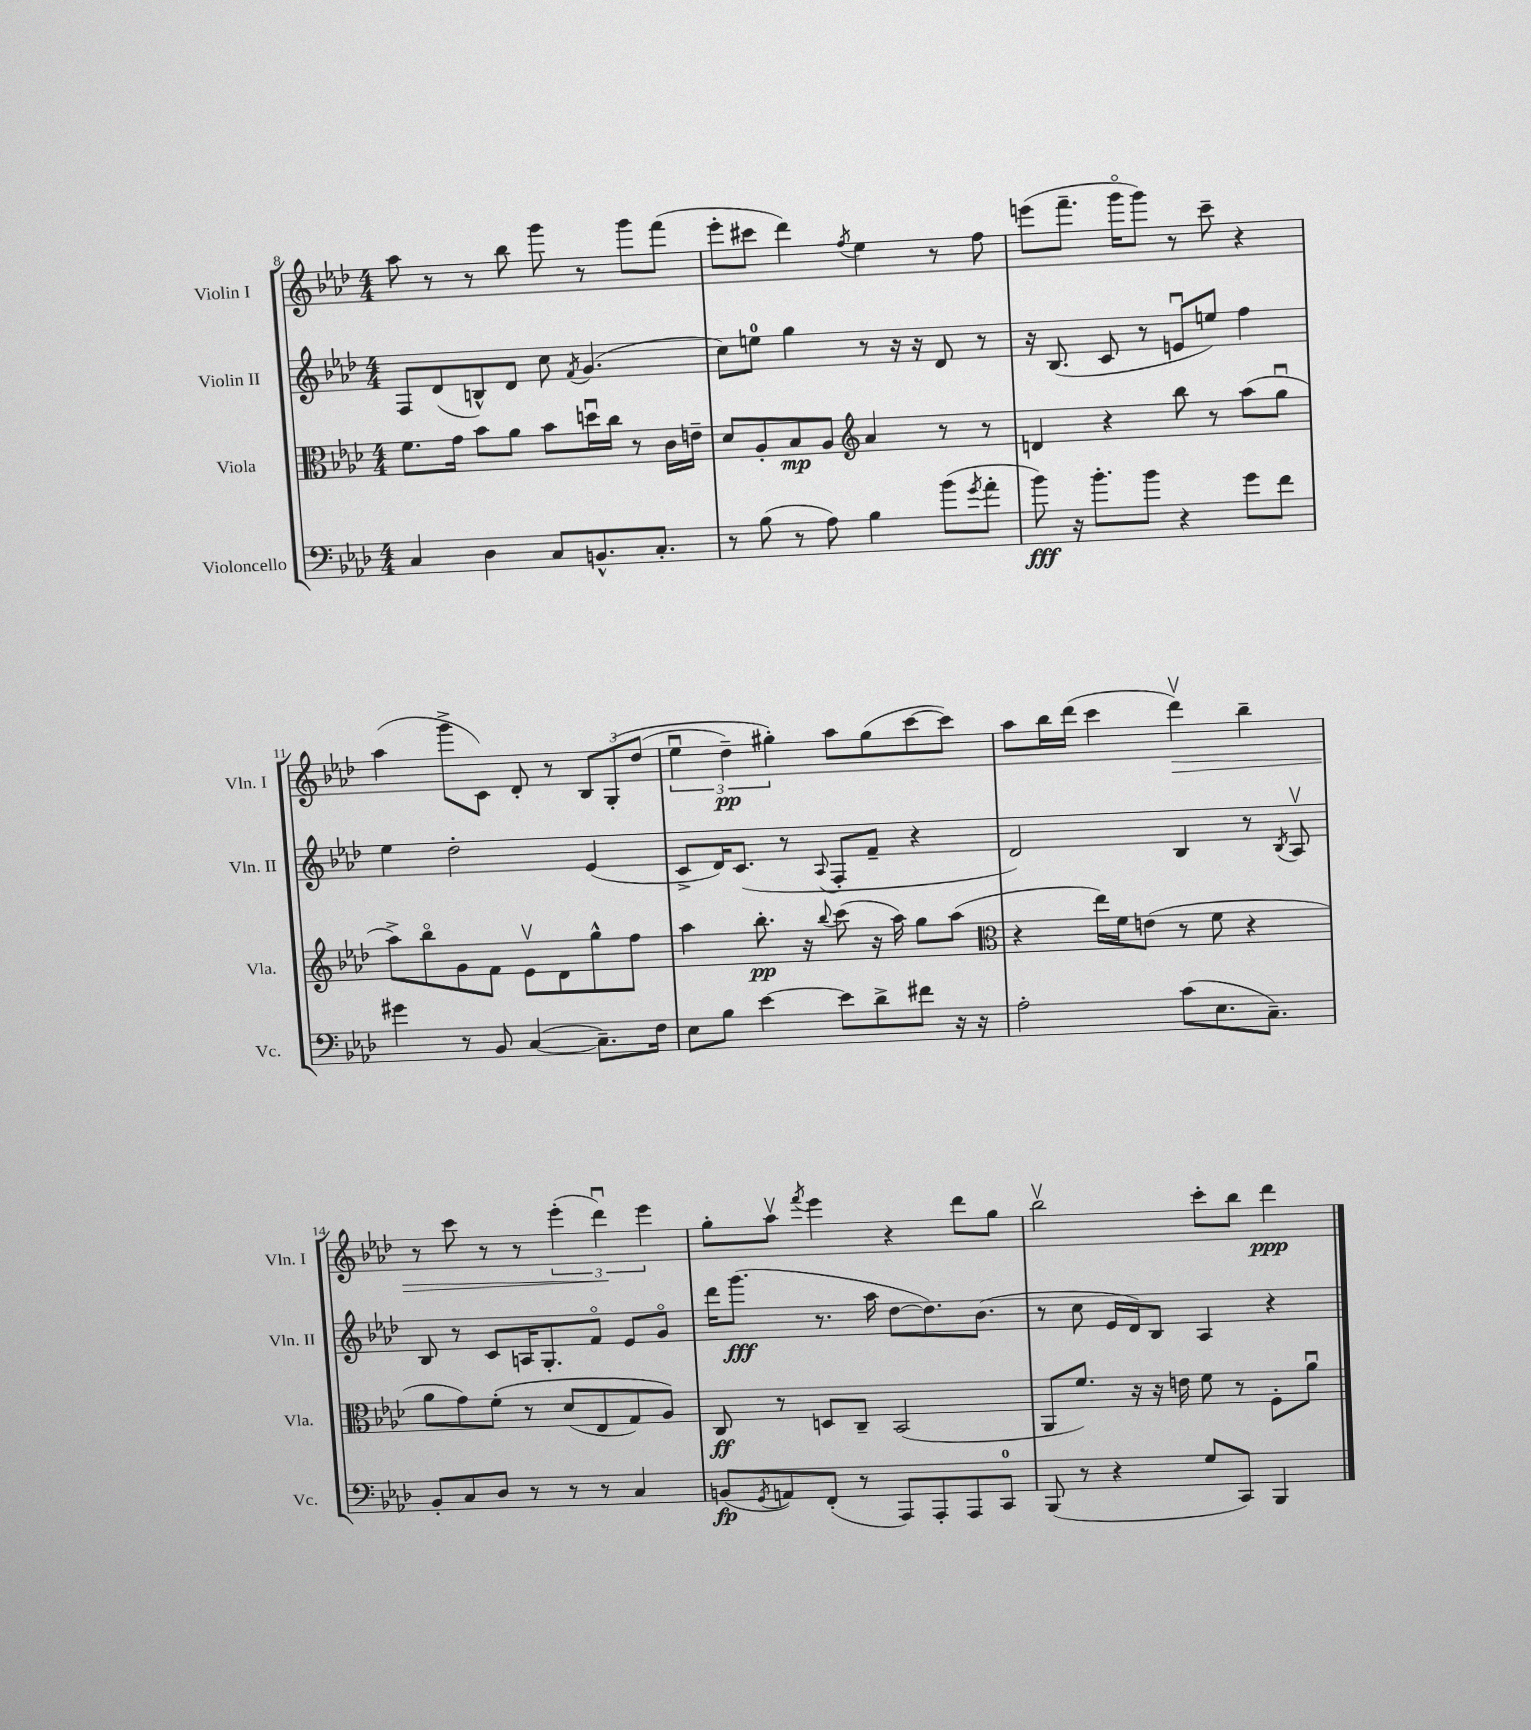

**kern	**dynam	**kern	**dynam	**kern	**dynam	**kern	**dynam
*part4	*part4	*part3	*part3	*part2	*part2	*part1	*part1
*staff4	*staff4	*staff3	*staff3	*staff2	*staff2	*staff1	*staff1
*I"Violoncello	*	*I"Viola	*	*I"Violin II	*	*I"Violin I	*
*I'Vc.	*	*I'Vla.	*	*I'Vln. II	*	*I'Vln. I	*
*clefF4	*	*clefC3	*	*clefG2	*	*clefG2	*
*k[b-e-a-d-]	*	*k[b-e-a-d-]	*	*k[b-e-a-d-]	*	*k[b-e-a-d-]	*
*M4/4	*	*M4/4	*	*M4/4	*	*M4/4	*
=8	=8	=8	=8	=8	=8	=8	=8
4C/	.	8.f\L	.	8F/L	.	8aa-\	.
.	.	.	.	(8d-/	.	8r	.
.	.	16g\Jk	.	.	.	.	.
4D-\	.	8b-\L	.	8Bn^^/)	.	8r	.
.	.	8a-\J	.	8d-/J	.	8bb-\	.
8C/L	.	8b-\L	.	8cc\	.	8ggg\	.
.	.	.	.	8qf/	.	.	.
8.BBn^^/	.	16ddnu\L	.	(4.g/	.	8r	.
.	.	16cc\JJ	.	.	.	.	.
.	.	8r	.	.	.	8ggg\L	.
8.C'/J	.	.	.	.	.	.	.
.	.	16c\LL	.	.	.	(8fff\J	.
.	.	16en~\JJ	.	.	.	.	.
=9	=9	=9	=9	=9	=9	=9	=9
8r	.	8d-/L	.	8cc\L)	.	8eee-'\L	.
(8B-\	.	8A-'/	.	8een\J	.	8ccc#X\J	.
8r	.	8B-/	mp	4gg\	.	4ddd-\)	.
8A-\)	.	8A-/J	.	.	.	.	.
*	*	*clefG2	*	*	*	*	*
.	.	.	.	.	.	8qff/	.
4B-\	.	4a-/	.	8r	.	4ee-\	.
.	.	.	.	16r	.	.	.
.	.	.	.	16r	.	.	.
(8b-\L	.	8r	.	8d-/	.	8r	.
8qg/	.	.	.	.	.	.	.
8a-'\J	.	8r	.	8r	.	8ff\	.
=10	=10	=10	=10	=10	=10	=10	=10
8b-\)	fff	4dn/	.	16r	.	(8eeen\L	.
.	.	.	.	(8.B-/	.	.	.
16r	.	.	.	.	.	8.fff~\J	.
8.b-'\L	.	.	.	.	.	.	.
.	.	4r	.	8c/	.	.	.
.	.	.	.	.	.	16ggg\KL	.
8b-\J	.	.	.	8r	.	8ggg\J)	.
4r	.	8bb-\	.	8enu/L	.	8r	.
.	.	8r	.	8een/J)	.	8ccc~\	.
8g\L	.	(8aa-\L	.	4ff\	.	4r	.
8f\J	.	8ggu\J	.	.	.	.	.
!!LO:LB:g=z
=11	=11	=11	=11	=11	=11	=11	=11
4g#X\	.	8aa-^\L)	.	4ee-\	.	(4aa-\	.
.	.	8bb-\	.	.	.	.	.
8r	.	8g\	.	2dd-'\	.	8ggg^\L	.
8BB-/	.	8f\J	.	.	.	8c\J)	.
([4C/	.	8e-v\L	.	.	.	8d-'/	.
.	.	8d-\	.	.	.	8r	.
8.C~\L])	.	8gg^^\	.	(4e-/	.	12B-/L	.
.	.	.	.	.	.	(12G'/	.
.	.	8ff\J	.	.	.	.	.
.	.	.	.	.	.	(12dd-/J	.
16F\Jk	.	.	.	.	.	.	.
=12	=12	=12	=12	=12	=12	=12	=12
8E-\L	.	4aa-\	.	8c^/L	.	6ee-u\	.
8B-\J	.	.	.	16d-/K)	.	.	.
.	.	.	.	.	.	6dd-~\)	pp
.	.	.	.	(8.c/J	.	.	.
[4e-\	.	8.bb-'\	pp	.	.	.	.
.	.	.	.	.	.	6gg#X'\)	.
.	.	.	.	8r	.	.	.
.	.	16r	.	.	.	.	.
.	.	8qqbb-/	.	8qqA-/	.	.	.
8e-\L]	.	(8ccc\	.	8F'/L	.	8aa-\L	.
8d-^\	.	16r	.	8f~/J	.	(8gg#\	.
.	.	16aa-\)	.	.	.	.	.
8f#X\J	.	8gg\L	.	4r	.	[8ccc\	.
16r	.	(8aa-\J	.	.	.	8ccc\J])	.
16r	.	.	.	.	.	.	.
=13	=13	=13	=13	=13	=13	=13	=13
*	*	*clefC3	*	*	*	*	*
2A-'\	.	4r	.	2d-/)	.	8aa-\L	.
.	.	.	.	.	.	16bb-\L	.
.	.	.	.	.	.	(16ddd-\JJ	.
.	.	16ee-\LL)	.	.	.	4ccc\	.
.	.	16f\J	.	.	.	.	.
.	.	(8en\J	.	.	.	.	.
!	!	!	!	!	!	!	!LO:HP:b
(8c\L	.	8r	.	4B-/	.	4ddd-v\)	>
8.E-\	.	8f\	.	.	.	.	.
.	.	4r	.	8r	.	4bb-~\	.
8.C~\J)	.	.	.	.	.	.	.
.	.	.	.	8qB-/	.	.	.
.	.	.	.	8A-v/	.	.	.
!!LO:LB:g=z
=14	=14	=14	=14	=14	=14	=14	=14
8BB-'/L	.	8a-\L	.	8B-/	.	8r	.
8C/	.	8g\)	.	8r	.	8ccc\	.
8D-/J	.	(8f'\J	.	8c/L	.	8r	.
8r	.	8r	.	16An/K	.	8r	.
.	.	.	.	8.G'/	.	.	.
8r	.	(8d-/L	.	.	.	(6eee-'\	.
8r	.	8E-/	.	8f/J	.	.	.
.	.	.	.	.	.	6ddd-u\)	.
4C/	.	8G/)	.	8e-/L	.	.	.
.	.	.	.	.	.	6eee-\	]
.	.	8A-/J)	.	8g/J	.	.	.
=15	=15	=15	=15	=15	=15	=15	=15
(8BBn/L	fp	8C/	ff	16ddd-\KL	.	8gg'\L	.
.	.	.	.	(8.ggg\J	fff	.	.
8qGG/	.	.	.	.	.	.	.
8AAn/)	.	8r	.	.	.	8aa-v\J	.
.	.	.	.	.	.	8qfff/	.
(8FF'/J	.	8Dn/L	.	8.r	.	4eee-\	.
8r	.	8C~/J	.	.	.	.	.
.	.	.	.	16aa-\	.	.	.
8AAA-/L)	.	(2BB-/	.	[8dd-\L	.	4r	.
8AAA-'/	.	.	.	8.dd-\])	.	.	.
8AAA-/	.	.	.	.	.	8ddd-\L	.
.	.	.	.	(8.b-\J	.	.	.
8CC/J	.	.	.	.	.	8gg\J	.
=16	=16	=16	=16	=16	=16	=16	=16
(8BBB-/	.	8AA-/L	.	8r	.	2bb-v\	.
8r	.	8.f/J)	.	8cc\	.	.	.
4r	.	.	.	16e-/LL	.	.	.
.	.	16r	.	16d-/J)	.	.	.
.	.	16r	.	8B-/J	.	.	.
.	.	16en\	.	.	.	.	.
8G/L	.	8f\	.	4A-/	.	8ccc'\L	.
8CC/J)	.	8r	.	.	.	8bb-\J	.
4BBB-/	.	8F'\L	.	4r	.	4ddd-\	ppp
.	.	8a-u\J	.	.	.	.	.
==	==	==	==	==	==	==	==
*-	*-	*-	*-	*-	*-	*-	*-
